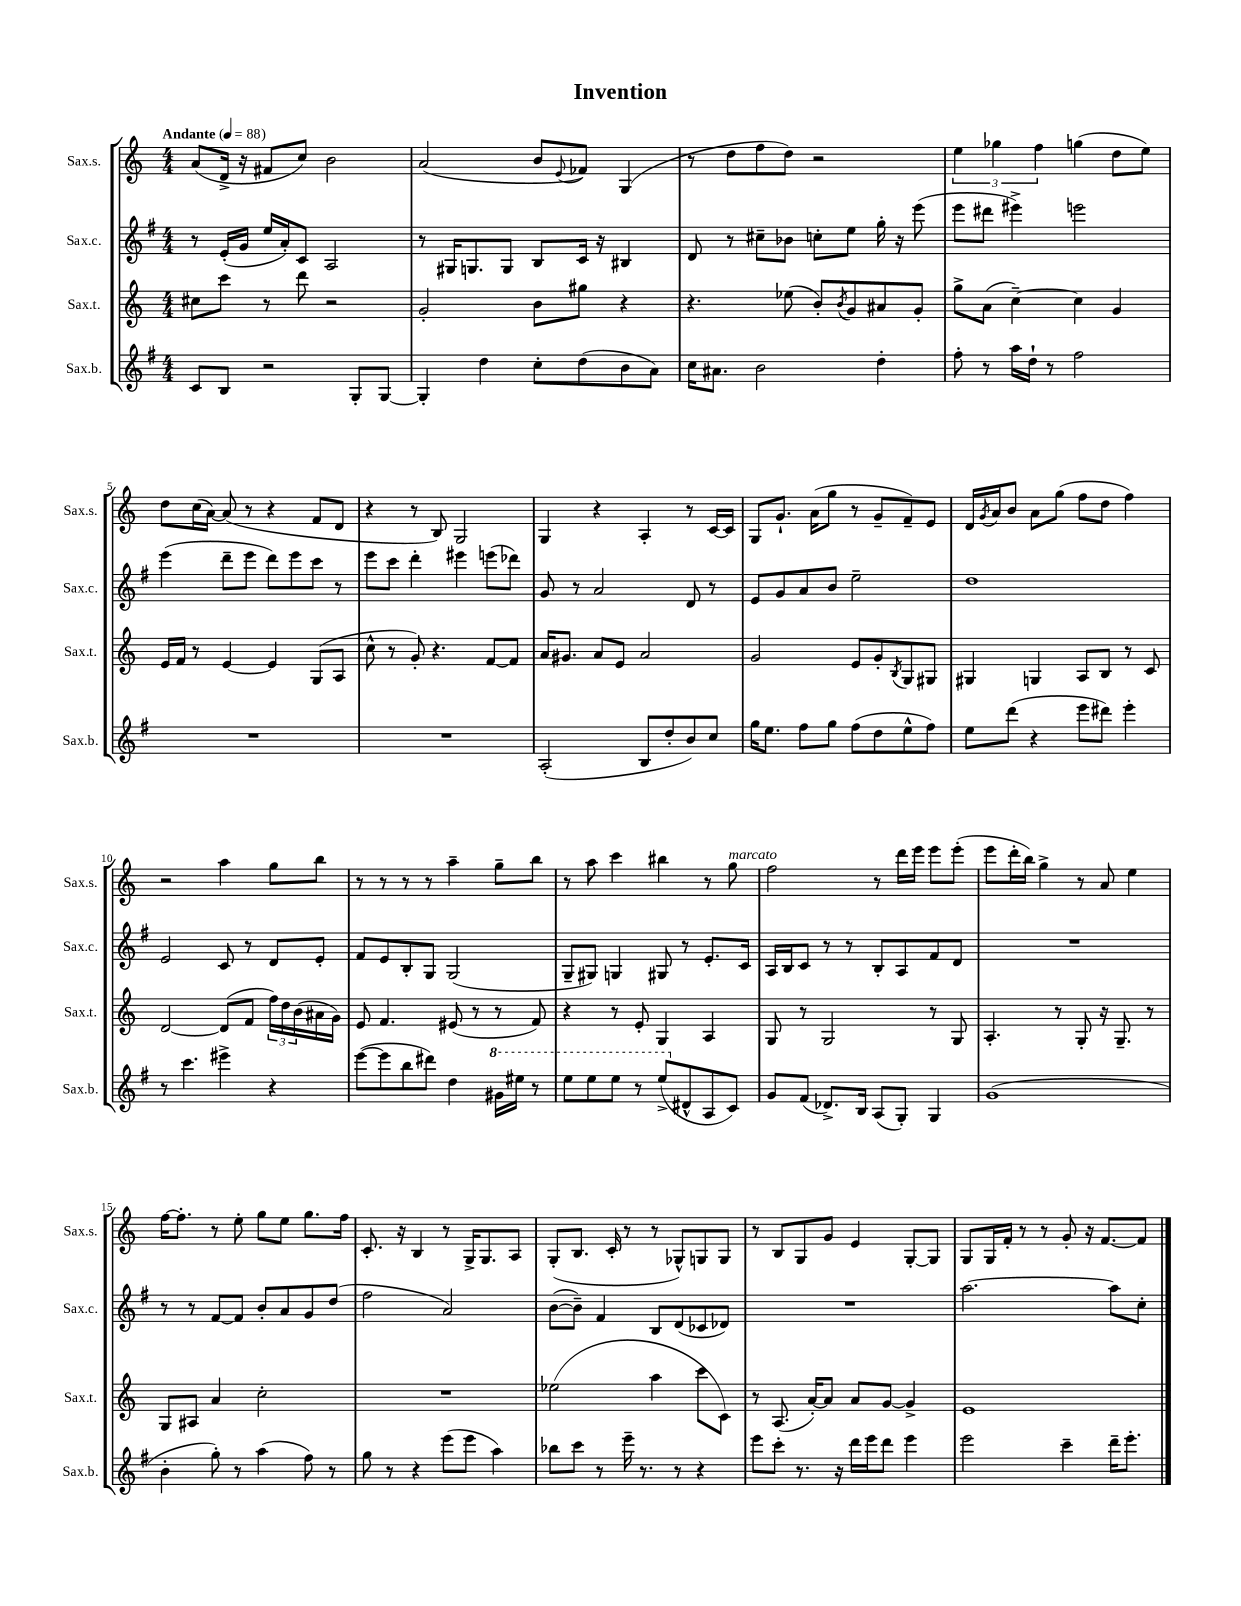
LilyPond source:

\header { title = "Invention" }
<<
\new StaffGroup <<
\new Staff = "s0" \with { instrumentName = "Sax.s." shortInstrumentName = "Sax.s." } {
    \clef treble \key c \major \numericTimeSignature \time 4/4 \tempo "Andante" 4 = 88
    a'8( d'16-> r16 fis'8 c''8) b'2 |
    a'2( b'8 \appoggiatura { e'8 } fes'8) g4( |
    r8 d''8 f''8 d''8) r2 |
    \tuplet 3/2 { e''4 ges''4 f''4 } g''4( d''8 e''8) |
    d''8 c''16( a'16~) a'8( r8 r4 f'8 d'8 |
    r4 r8 b8) g2 |
    g4 r4 a4-. r8 c'16~ c'16 |
    g8 g'8.-! a'16( g''8 r8 g'8-- f'8--) e'8 |
    d'16 \acciaccatura { g'8 } a'16 b'8 a'8 g''8( f''8 d''8 f''4) |
    r2 a''4 g''8 b''8 |
    r8 r8 r8 r8 a''4-- g''8-- b''8 |
    r8 a''8 c'''4 bis''4 r8 g''8^\markup { \italic "marcato" } |
    f''2 r8 d'''16 e'''16 e'''8 e'''8-.( |
    e'''8 d'''16-. b''16) g''4-> r8 a'8 e''4 |
    f''16~ f''8.-. r8 e''8-. g''8 e''8 g''8. f''16 |
    c'8.-. r16 b4 r8 g16-> g8. a8 |
    g8-.( b8. c'16-. r8 r8 ges8-^) g8 g8 |
    r8 b8 g8 g'8 e'4 g8~-. g8 |
    g8 g16 f'16-. r8 r8 g'8-. r16 f'8.~ f'8 \bar "|." |
}
\new Staff = "s1" \with { instrumentName = "Sax.c." shortInstrumentName = "Sax.c." } {
    \clef treble \key g \major \numericTimeSignature \time 4/4
    r8 e'16-.( g'16 e''16 a'16-.) c'8 a2 |
    r8 gis16 g8. g8 b8 c'16 r16 bis4 |
    d'8 r8 cis''8-- bes'8 c''8-. e''8 g''16-. r16 e'''8( |
    e'''8 dis'''8 eis'''4->) e'''2 |
    e'''4( d'''8-- e'''8 d'''8) e'''8 c'''8 r8 |
    e'''8 c'''8 d'''4-. eis'''4 e'''8( des'''8) |
    g'8 r8 a'2 d'8 r8 |
    e'8 g'8 a'8 b'8 e''2-- |
    d''1 |
    e'2 c'8 r8 d'8 e'8-. |
    fis'8 e'8 b8-. g8 g2( |
    g8-- gis8) g4 gis8 r8 e'8.-. c'16 |
    a16 b16 c'8 r8 r8 b8-. a8 fis'8 d'8 |
    R1 |
    r8 r8 fis'8~ fis'8 b'8-. a'8 g'8 d''8( |
    fis''2 a'2) |
    b'8~( b'8--) fis'4 b8 d'8( ces'8 des'8) |
    R1 |
    a''2.~ a''8 c''8-. \bar "|." |
}
\new Staff = "s2" \with { instrumentName = "Sax.t." shortInstrumentName = "Sax.t." } {
    \clef treble \key c \major \numericTimeSignature \time 4/4
    cis''8 c'''8 r8 d'''8 r2 |
    g'2-. b'8 gis''8 r4 |
    r4. ees''8( b'8-.) \acciaccatura { b'8 } g'8 ais'8 g'8-. |
    g''8-> a'8( c''4~--) c''4 g'4 |
    e'16 f'16 r8 e'4~ e'4 g8( a8 |
    c''8-^ r8 g'8-.) r4. f'8~ f'8 |
    a'16 gis'8. a'8 e'8 a'2 |
    g'2 e'8 g'8-. \acciaccatura { b8 } g8 gis8 |
    gis4 g4 a8 b8 r8 c'8 |
    d'2~ d'8( f'8 \tuplet 3/2 { f''16) d''16 b'16( } ais'16 g'16) |
    e'8 f'4. eis'8( r8 r8 f'8) |
    r4 r8 e'8-. g4 a4 |
    g8 r8 g2 r8 g8 |
    a4.-. r8 g8-. r16 g8.-- r8 |
    g8 ais8 a'4 c''2-. |
    R1 |
    ees''2( a''4 c'''8 c'8) |
    r8 a8.( a'16~-.) a'8 a'8 g'8~ g'4-> |
    e'1 \bar "|." |
}
\new Staff = "s3" \with { instrumentName = "Sax.b." shortInstrumentName = "Sax.b." } {
    \clef treble \key g \major \numericTimeSignature \time 4/4
    c'8 b8 r2 g8-. g8~ |
    g4-. d''4 c''8-. d''8( b'8 a'8) |
    c''16 ais'8. b'2 d''4-. |
    fis''8-. r8 a''16 d''16-! r8 fis''2 |
    R1 |
    R1 |
    a2-.( b8 d''8-. b'8) c''8 |
    g''16 e''8. fis''8 g''8 fis''8( d''8 e''8-^ fis''8) |
    e''8 d'''8( r4 e'''8 dis'''8) e'''4-. |
    r8 c'''4. eis'''4-> r4 |
    e'''8~( e'''8 b''8 dis'''8) d''4 \ottava #1 gis''16 eis'''16 r8 |
    e'''8 e'''8 e'''8 r8 e'''8->( \ottava #0 dis'8-^ a8 c'8) |
    g'8 fis'8( des'8.->) b16 a8( g8-.) g4 |
    g'1( |
    b'4-. g''8-.) r8 a''4( fis''8) r8 |
    g''8 r8 r4 e'''8( e'''8 a''4) |
    bes''8 c'''8 r8 e'''16-- r8. r8 r4 |
    e'''8 c'''8-. r8. r16 d'''16 e'''16 d'''8 e'''4 |
    e'''2 c'''4-- d'''16-- e'''8.-. \bar "|." |
}
>>
>>
